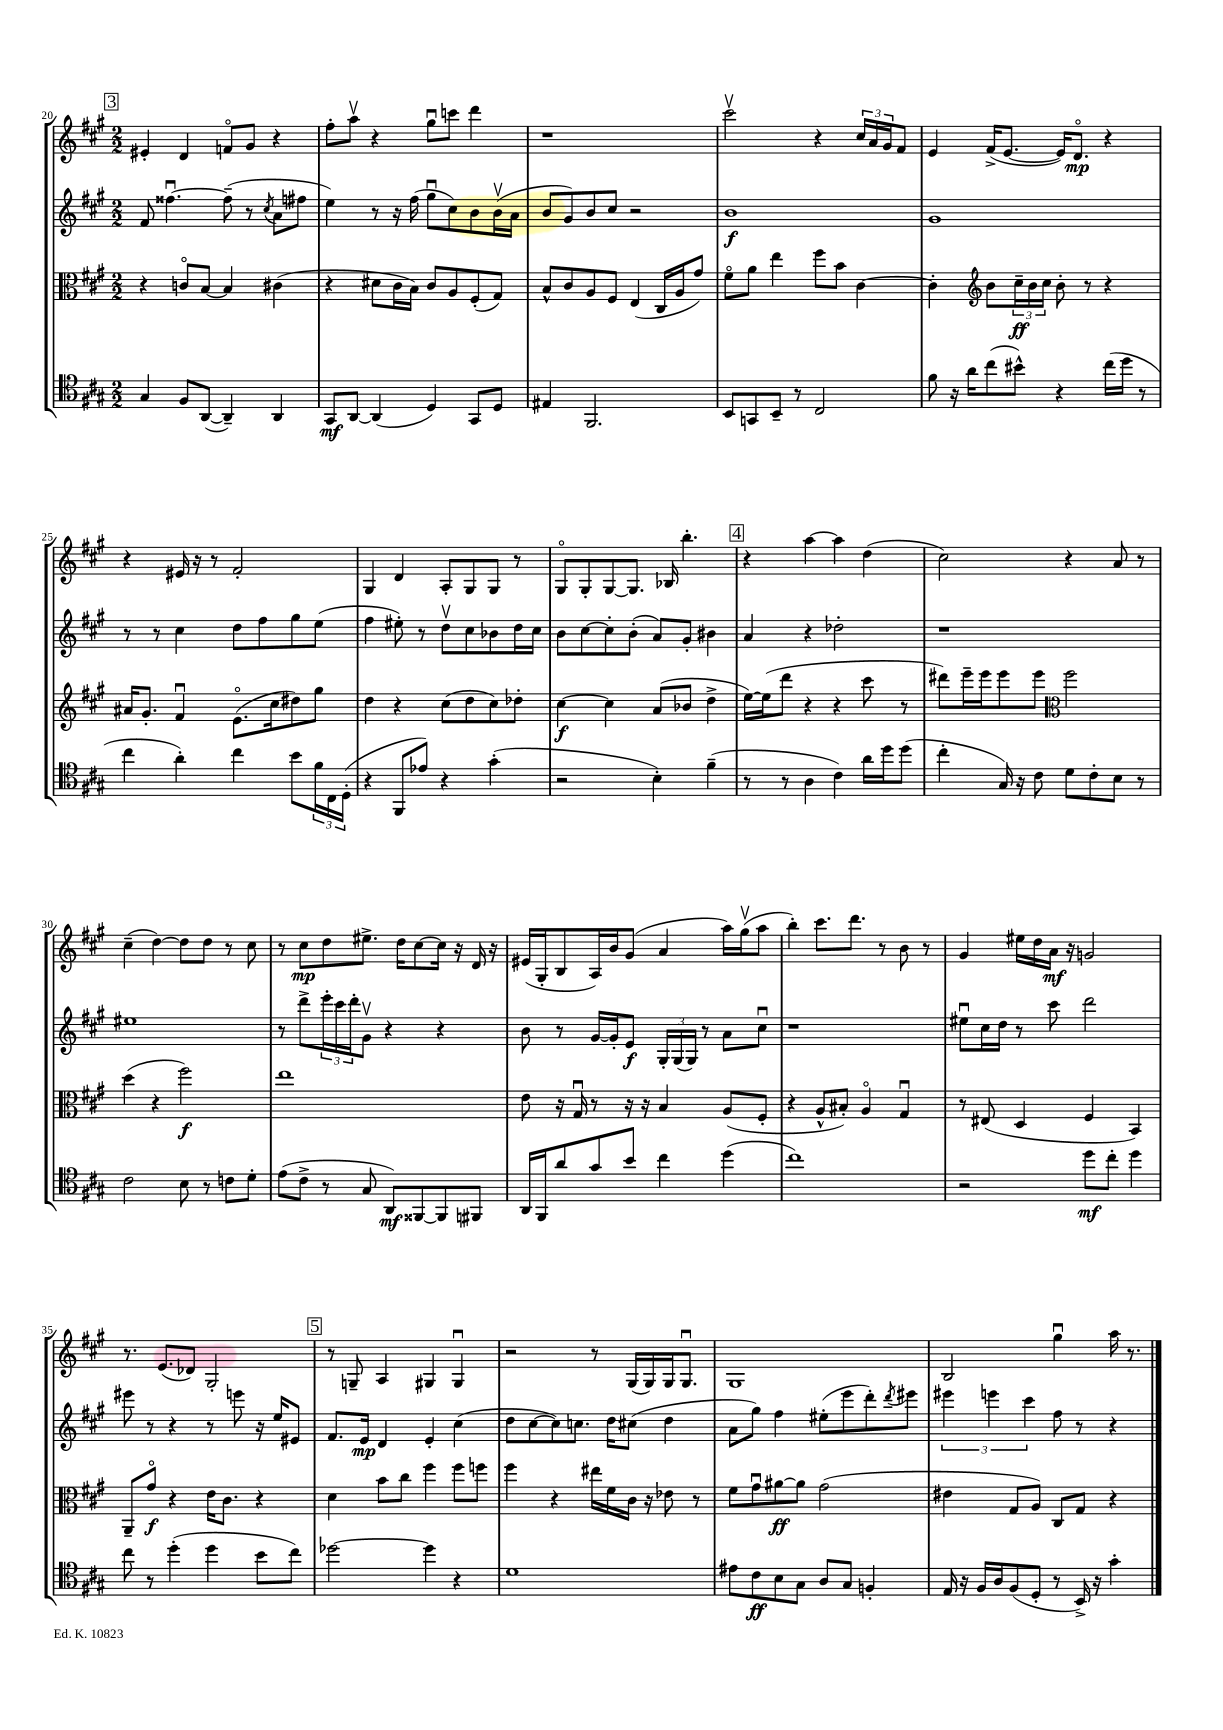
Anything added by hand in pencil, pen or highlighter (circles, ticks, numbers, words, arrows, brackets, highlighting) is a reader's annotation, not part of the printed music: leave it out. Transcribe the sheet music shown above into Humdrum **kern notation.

**kern	**kern	**kern	**kern
*staff4	*staff3	*staff2	*staff1
*clefC4	*clefC3	*clefG2	*clefG2
*k[f#c#g#]	*k[f#c#g#]	*k[f#c#g#]	*k[f#c#g#]
*M2/2	*M2/2	*M2/2	*M2/2
4G#	4r	8f#	4e#'
.	.	[4.ff##u	.
8F#	8co	.	4d
([8AA	[8B	.	.
4AA~])	4B]	(8ff##~]	8fo
.	.	8r	8g#
.	.	8qcc#	.
4AA	(4c#	8a	4r
.	.	8ff#	.
=	=	=	=
8GG#	4r	4ee)	8ff#'
[8AA	.	.	8aav
(4AA]	8d#	8r	4r
.	16c#	16r	.
.	16B)	(16ff#	.
4D)	8c#	8gg#u	8gg#u
.	8A	8cc#)	8ccc
8GG#	(8F#'	8b	4ddd
8D	8G#)	(16bv	.
.	.	16a	.
=	=	=	=
4E#	8B^^	8b	1r
.	8c#	8g#)	.
2.FF#	8A	8b	.
.	8F#	8cc#	.
.	(4E	2r	.
.	16C#	.	.
.	16A	.	.
.	8g#)	.	.
=	=	=	=
8BB	8f#o	1b	2ccc#v
8GG	8a	.	.
8BB~	4ee	.	.
8r	.	.	.
2C#	8ff#	.	4r
.	8b	.	.
.	[4c#	.	24cc#
.	.	.	24a
.	.	.	24g#
.	.	.	8f#
=	=	=	=
8f#	4c#']	1g#	4e
16r	.	.	.
16a	.	.	.
*	*clefG2	*	*
(8cc#	8b	.	(16f#^
.	.	.	[8.e
8b#^^)	24cc#~	.	.
.	24b	.	.
.	24cc#	.	.
4r	8b'	.	16e])
.	.	.	8.do
.	8r	.	.
(16cc#	4r	.	4r
16dd	.	.	.
8r	.	.	.
=	=	=	=
4cc#	16a#	8r	4r
.	8.g#'	.	.
.	.	8r	.
4a')	4f#u	4cc#	16e#
.	.	.	16r
.	.	.	8r
4cc#	(8.eo	8dd	2f#'
.	.	8ff#	.
.	16cc#	.	.
8b	8dd#)	8gg#	.
24f#	8gg#	(8ee	.
24C#	.	.	.
(24D'	.	.	.
=	=	=	=
4r	4dd	4ff#	4G#
8FF#	4r	8ee#')	4d
8e-)	.	8r	.
4r	(8cc#	8ddv	8A'
.	8dd	8cc#	8G#
(4g#'	8cc#)	8b-	8G#
.	8dd-'	16dd	8r
.	.	16cc#	.
=	=	=	=
2r	[4cc#	8b	8G#o
.	.	[8cc#	8G#'
.	4cc#]	8cc#']	[8G#
.	.	(8b'	8.G#]
4B')	(8a	8a)	.
.	.	.	16B-
.	8b-	8g#'	4.bb'
(4f#~	4dd^	4b#	.
=	=	=	=
8r	[16ee)	4a	4r
.	(16ee]	.	.
8r	8ddd	.	.
4A	4r	4r	[4aa
4c#)	4r	2dd-'	4aa]
16a	8ccc#	.	(4dd
16dd	.	.	.
(8dd	8r	.	.
=	=	=	=
4cc#'	8ddd#)	1r	2cc#)
.	16eee~	.	.
.	16eee	.	.
16G#)	8eee	.	.
16r	.	.	.
8c#	8eee	.	.
*	*clefC3	*	*
8d	2ff#	.	4r
8c#'	.	.	.
8B	.	.	8a
8r	.	.	8r
=	=	=	=
2c#	(4dd	1ee#	(4cc#~
.	4r	.	[4dd)
8B	2ff#)	.	8dd]
8r	.	.	8dd
8c	.	.	8r
8d'	.	.	8cc#
=	=	=	=
(8e	1ee	8r	8r
8c#^	.	8ddd^	8cc#
8r	.	24eee'	8dd
.	.	24ccc#	.
.	.	24ddd'	.
8G#	.	8g#v	8.ee#^
8AA)	.	4r	.
.	.	.	16dd
[8FF##	.	.	[8cc#
8FF##]	.	4r	16cc#]
.	.	.	16r
8FF#	.	.	16d
.	.	.	16r
=	=	=	=
16AA	8e	8b	(16e#
16FF#	.	.	16G#'
8a	16r	8r	8B
.	16G#u	.	.
8g#	8r	[16g#	16A)
.	.	16g#']	16b
8b	16r	8e	(8g#
.	16r	.	.
4cc#	4B	24G#'	4a
.	.	(24G#	.
.	.	24G#)	.
.	.	8r	.
(4dd	(8A	8a	16aa)
.	.	.	(16gg#v
.	8F#'	8cc#u	8aa
=	=	=	=
1cc#)	4r	1r	4bb')
.	8A^^	.	8.ccc#
.	8B#')	.	.
.	.	.	8.ddd
.	4Ao	.	.
.	.	.	8r
.	4G#u	.	8b
.	.	.	8r
=	=	=	=
2r	8r	8ee#u	4g#
.	(8E#	16cc#	.
.	.	16dd	.
.	4D	8r	16ee#
.	.	.	16dd
.	.	8ccc#	16a
.	.	.	16r
8dd	4F#	2ddd	2g
8cc#'	.	.	.
4dd	4BB)	.	.
=	=	=	=
8cc#	8AA~	8eee#	8.r
8r	8g#o	8r	.
.	.	.	(8.e
(4dd'	4r	4r	.
.	.	.	8d-)
4dd	16e	8r	2G#'
.	8.c#	.	.
.	.	8eee	.
8b	4r	16r	.
.	.	16ee	.
8cc#)	.	8e#	.
=	=	=	=
[2dd-	4d	8.f#	8r
.	.	.	8G~
.	.	16e	.
.	8b	4d	4A
.	8cc#	.	.
4dd-]	4ff#	4e'	4G#
4r	8ff#	(4cc#	4G#u
.	8ff	.	.
=	=	=	=
1d	4ff#	8dd	2r
.	.	[8cc#	.
.	4r	8cc#])	.
.	.	8.cc	.
.	16ee#	.	8r
.	16f#	16dd	.
.	16c#	(8cc#	(16G#
.	16r	.	16G#)
.	8e-	4dd	16G#
.	.	.	8.G#u
.	8r	.	.
=	=	=	=
8e#	8f#	8a	1G#
8c#	8g#u	8gg#)	.
8B	[8a#	4ff#	.
8G#	8a#]	.	.
8A	(2g#	(8ee#'	.
8G#	.	8eee	.
4F'	.	8ddd')	.
.	.	8qddd	.
.	.	8eee#	.
=	=	=	=
16E	4e#	6eee#	2B
16r	.	.	.
16F#	.	.	.
.	.	6eee	.
16A	.	.	.
(8F#	8G#	.	.
.	.	6ccc#	.
8D'	8A)	.	.
8r	8C#	8ff#	4gg#u
16BB^)	8G#	8r	.
16r	.	.	.
4g#'	4r	4r	16aa
.	.	.	8.r
==	==	==	==
*-	*-	*-	*-
